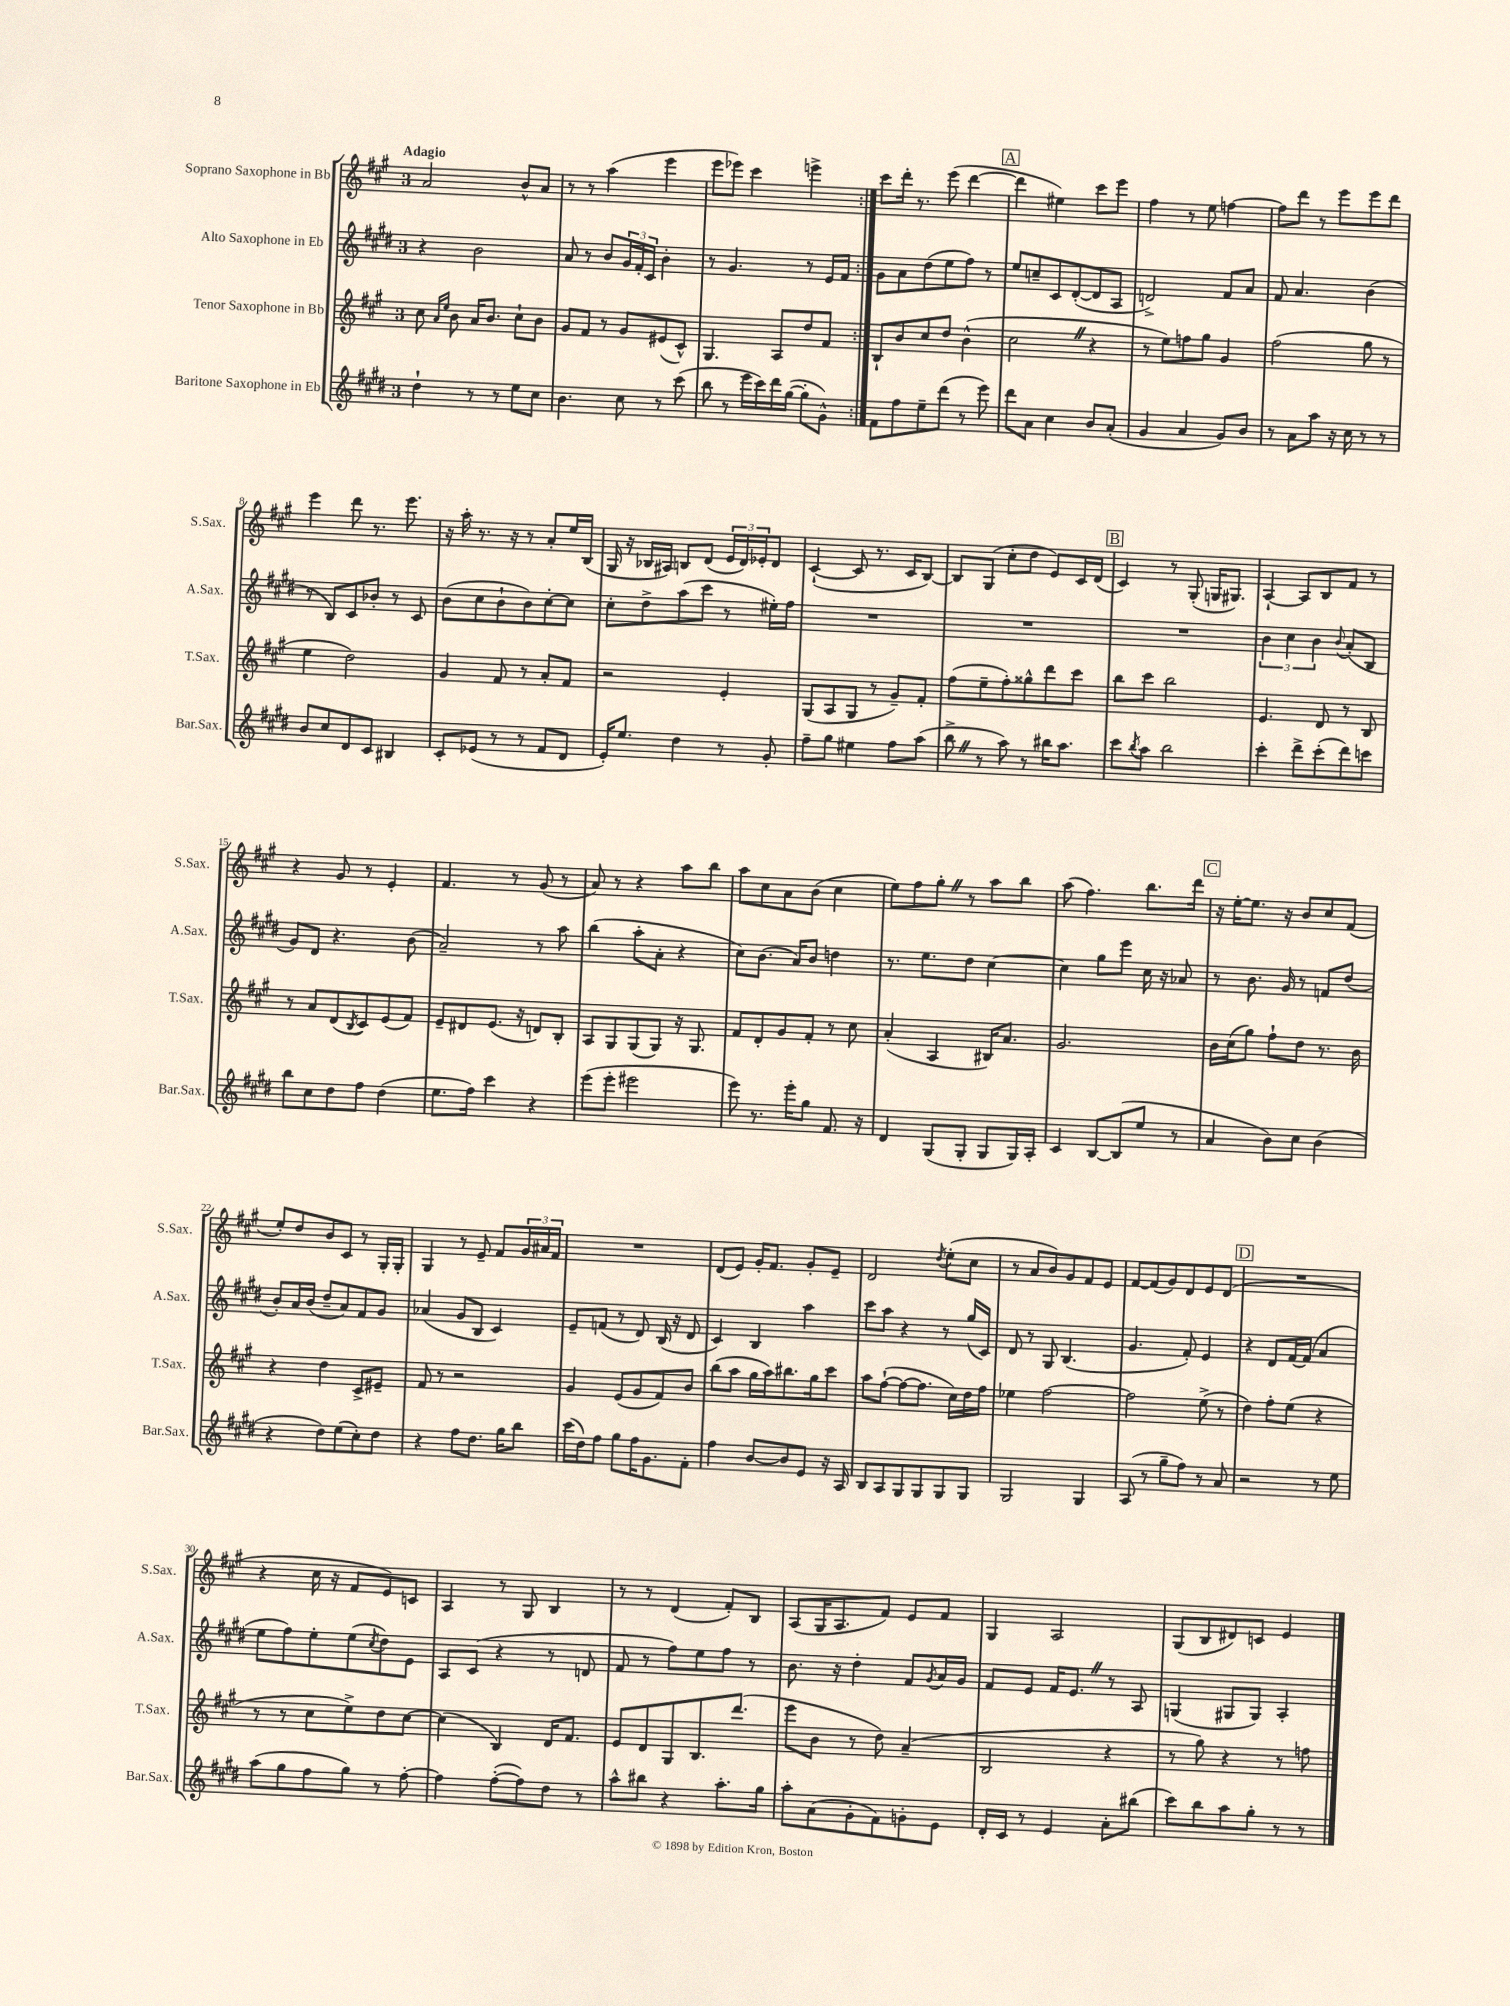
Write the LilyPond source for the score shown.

<<
\new StaffGroup <<
\new Staff = "s0" \with { instrumentName = "Soprano Saxophone in Bb" shortInstrumentName = "S.Sax." } {
    \clef treble \key a \major \once \override Staff.TimeSignature.style = #'single-digit \time 3/4 \tempo "Adagio"
    \repeat volta 2 { a'2 b'8-^ a'8 |
    r8 r8 a''4( e'''4 |
    e'''8 ees'''8) cis'''4 e'''4-> | }
    cis'''8 d'''16-. r8. e'''8( d'''4~ |
    \mark \markup { \box "A" } d'''4 eis''4) cis'''8 e'''8 |
    fis''4 r8 e''8 f''4~ |
    f''8 d'''8 r8 e'''8 e'''8 d'''8 |
    e'''4 d'''8 r8. e'''8. |
    r16 a''16-. r8. r16 r8 a'8-. e''16 b16( |
    gis16 r16 bes16 ais16) b8 d'8( \tuplet 3/2 { e'16 d'16) ees'16-. } d'8 |
    cis'4~-!( cis'8 r8. cis'16 b8~) |
    b8 gis8( cis''8-. d''8 e'8) cis'16 d'16( |
    \mark \markup { \box "B" } cis'4) r8 gis8-.( g16 gis8.) |
    a4~-! a8 b8 fis'8 r8 |
    r4 gis'8 r8 e'4-. |
    fis'4. r8 gis'8( r8 |
    a'8) r8 r4 a''8 b''8 |
    a''8 cis''8 a'8 b'8( cis''4 |
    e''8) fis''8 gis''8-. \once \override BreathingSign.text = \markup { \musicglyph "scripts.caesura.straight" } \breathe r8 a''8 b''8 |
    a''8( fis''4.) b''8. d'''16 |
    \mark \markup { \box "C" } r16 e''16~-. e''8. r16 b'8 cis''8 fis'8( |
    e''8-.) d''8 b'8 cis'8 r8 gis16-. gis16-. |
    gis4 r8 e'8-- fis'8 \tuplet 3/2 { gis'16 ais'16 fis'16 } |
    R2. |
    d'8( e'8) gis'16-. fis'8. gis'8-. e'8-- |
    d'2 \acciaccatura { d''8 } e''8-.( cis''8 |
    r8 a'8 b'8) gis'8 fis'8 e'8 |
    fis'8~ fis'8( gis'8) d'8 e'8 d'8( |
    \mark \markup { \box "D" } R2. |
    r4 cis''16 r16 fis'8 e'8) c'8 |
    a4 r8 gis8 b4 |
    r8 r8 d'4( fis'8-.) b8 |
    a8( gis16 a8. fis'8) e'8 fis'8 |
    gis4 a2 |
    gis8( b8 dis'8) c'8 e'4 \bar "|." |
}
\new Staff = "s1" \with { instrumentName = "Alto Saxophone in Eb" shortInstrumentName = "A.Sax." } {
    \clef treble \key e \major \once \override Staff.TimeSignature.style = #'single-digit \time 3/4
    \repeat volta 2 { r4 b'2 |
    a'8 r8 b'8 \tuplet 3/2 { gis'16 fis'16-. cis'16 } b'4-. |
    r8 gis'4. r8 e'16 fis'16 | }
    gis'8 a'8 dis''8( e''8 fis''8) r8 |
    \mark \markup { \box "A" } e''8 c''8-- cis'8 dis'8~-.( dis'8 a8 |
    d'2->) fis'8 a'8 |
    fis'8 a'4. b'4( |
    r8 b8) cis'8 bes'8-. r8 cis'8 |
    b'8( cis''8 b'8-! b'8) cis''8~-. cis''8 |
    cis''8-. dis''8-> a''8( cis'''8 r8 eis''16-.) fis''16 |
    R2. |
    R2. |
    \mark \markup { \box "B" } R2. |
    \tuplet 3/2 { b'4 cis''4 b'4 } \appoggiatura { b'8 } a'8-.( b8 |
    gis'8) dis'8 r4. b'8( |
    a'2--) r8 a''8 |
    b''4( a''8-. a'8-. r4 |
    cis''8) b'8.( a'16) b'8 d''4 |
    r8. e''8. dis''8 cis''4~ |
    cis''4 gis''8 e'''8 cis''16 r16 aes'8 |
    \mark \markup { \box "C" } r8 b'8. gis'16 r8 f'8 dis''8( |
    b'8-.) a'16 b'16( dis''8-- a'8) fis'8 gis'8 |
    aes'4( gis'8 b8 cis'4) |
    e'8-- f'8( r8 dis'8) b16( r16 dis'8 |
    cis'4) b4 a''4 |
    cis'''8 a''8 r4 r8 gis''16( cis'16) |
    dis'8 r8 gis8 b4.( |
    gis'4. fis'8-.) e'4 |
    \mark \markup { \box "D" } r4 dis'8 fis'16~ fis'16( a'4 |
    e''8 fis''8) e''8-. e''8( \acciaccatura { cis''8 } dis''8) e'8 |
    a8 cis'8( r4 r8 d'8 |
    fis'8 r8 fis''8) e''8 fis''8 r8 |
    b'8. r16 dis''4-. fis'8 \acciaccatura { gis'8 } a'16 gis'16 |
    fis'8 e'8 fis'16 e'8. \once \override BreathingSign.text = \markup { \musicglyph "scripts.caesura.straight" } \breathe r8 a8 |
    g4( gis8 gis8) a4-. \bar "|." |
}
\new Staff = "s2" \with { instrumentName = "Tenor Saxophone in Bb" shortInstrumentName = "T.Sax." } {
    \clef treble \key a \major \once \override Staff.TimeSignature.style = #'single-digit \time 3/4
    \repeat volta 2 { cis''8 \grace { a'16 e''16 } b'8 a'16 b'8. cis''8-! b'8 |
    gis'8 fis'8 r8 gis'8 eis'8( cis'8-^) |
    gis4. a8 d''8 fis'8 | }
    b8-! b'8 cis''8 d''8 b'4-^( |
    \mark \markup { \box "A" } cis''2 \once \override BreathingSign.text = \markup { \musicglyph "scripts.caesura.straight" } \breathe r4 |
    r8 e''8) f''8 gis''8 gis'4 |
    fis''2( gis''8 r8 |
    e''4 d''2) |
    gis'4 fis'8 r8 a'8-. fis'8 |
    r2 e'4-. |
    gis8( a8 gis8 r8 gis'8--) fis'8-. |
    fis''8( e''8-- fis''8-.) gisis''8-^ d'''8 cis'''8 |
    \mark \markup { \box "B" } b''8 cis'''8 b''2 |
    e'4. d'8 r8 b8 |
    r8 a'8 d'8( \acciaccatura { b8 } cis'8) e'8( fis'8) |
    e'8-- dis'8 e'8.( r16 d'8) b8-. |
    a8 gis8 gis8( gis8) r16 gis8. |
    fis'8 d'8-. gis'8 fis'8-. r8 cis''8 |
    a'4-.( a4 bis16) a'8. |
    gis'2. |
    \mark \markup { \box "C" } b'16 cis''16( gis''8) fis''8-! d''8 r8. b'16 |
    r4 d''4 cis'8-> eis'8-- |
    fis'8 r8 r2 |
    gis'4 e'8( gis'8 fis'8) b'8 |
    b''8( a''8 gis''16 a''16) bis''8. gis''16 cis'''8 |
    a''8 fis''8~-!( fis''8~ fis''8. cis''16) d''16 fis''16 |
    ees''4 fis''2~ |
    fis''2 e''8->( r8 |
    \mark \markup { \box "D" } d''4) fis''8-. e''8( r4 |
    r8 r8 cis''8 e''8->) d''8 cis''8~ |
    cis''4( b4) d'16 fis'8. |
    e'8 d'8 gis8 b8. d'''8.( |
    e'''8 b'8 r8 d''8) a'4--( |
    b2 r4 |
    r8 gis''8) r4 r8 f''8 \bar "|." |
}
\new Staff = "s3" \with { instrumentName = "Baritone Saxophone in Eb" shortInstrumentName = "Bar.Sax." } {
    \clef treble \key e \major \once \override Staff.TimeSignature.style = #'single-digit \time 3/4
    \repeat volta 2 { dis''4-! r8 r8 e''8 cis''8 |
    b'4. cis''8 r8 cis'''8( |
    b''8 r8 e'''16 cis'''16) dis'''16 gis''16~( gis''8-. gis'8-^) | }
    fis'8 fis''8 e''8-- dis'''8( r8 e'''8) |
    \mark \markup { \box "A" } dis'''8 a'8 cis''4 b'8 a'8-.( |
    gis'4 a'4 gis'8) b'8 |
    r8 a'8 a''8 r16 cis''16 r8 r8 |
    b'8 cis''8 dis'8 cis'8 bis4 |
    cis'8-. ees'8( r8 r8 fis'8 dis'8 |
    e'16-.) e''8. dis''4 r8 gis'8-. |
    fis''8-- gis''8 eis''4 fis''8 a''8( |
    b''8-> \once \override BreathingSign.text = \markup { \musicglyph "scripts.caesura.straight" } \breathe r8 a''8) r8 bis''16 a''8. |
    \mark \markup { \box "B" } cis'''8 \acciaccatura { b''8 } a''8 b''2 |
    cis'''4-. dis'''8-> cis'''8-.( dis'''8) c'''8 |
    b''8 cis''8 dis''8 fis''8 dis''4( |
    e''8. fis''16) cis'''4 r4 |
    e'''8( e'''8-. eis'''2 |
    e'''8) r8. e'''16-. gis''8 fis'8. r16 |
    dis'4 gis8( gis8-. gis8 gis16) a16-. |
    cis'4 b8~ b8( e''8 r8 |
    \mark \markup { \box "C" } a'4 b'8) cis''8 b'4( |
    r4 dis''8) e''8( cis''8-.) dis''8 |
    r4 fis''8 dis''8. gis''16 b''8 |
    cis'''16( dis''16) fis''8 gis''8 fis''16 gis'8. fis'8-. |
    fis''4 b'8~ b'8 e'8 r16 a16 |
    b8 a8 gis8 gis8 gis8 gis8 |
    gis2 gis4 |
    a8( r8 gis''8-- fis''8) r8 a'8 |
    \mark \markup { \box "D" } r2 r8 e''8 |
    a''8( gis''8 fis''8 gis''8) r8 fis''8~-. |
    fis''4 fis''8~-.( fis''8) dis''8 r8 |
    a''8-^ bis''8 r4 a''8.-. gis''16 |
    a''8-. a'8( gis'8-. fis'8) g'8-. e'8 |
    dis'16-. cis'16 r8 e'4 a'8-. bis''8( |
    cis'''8) b''8 a''8 gis''8-. r8 r8 \bar "|." |
}
>>
>>
